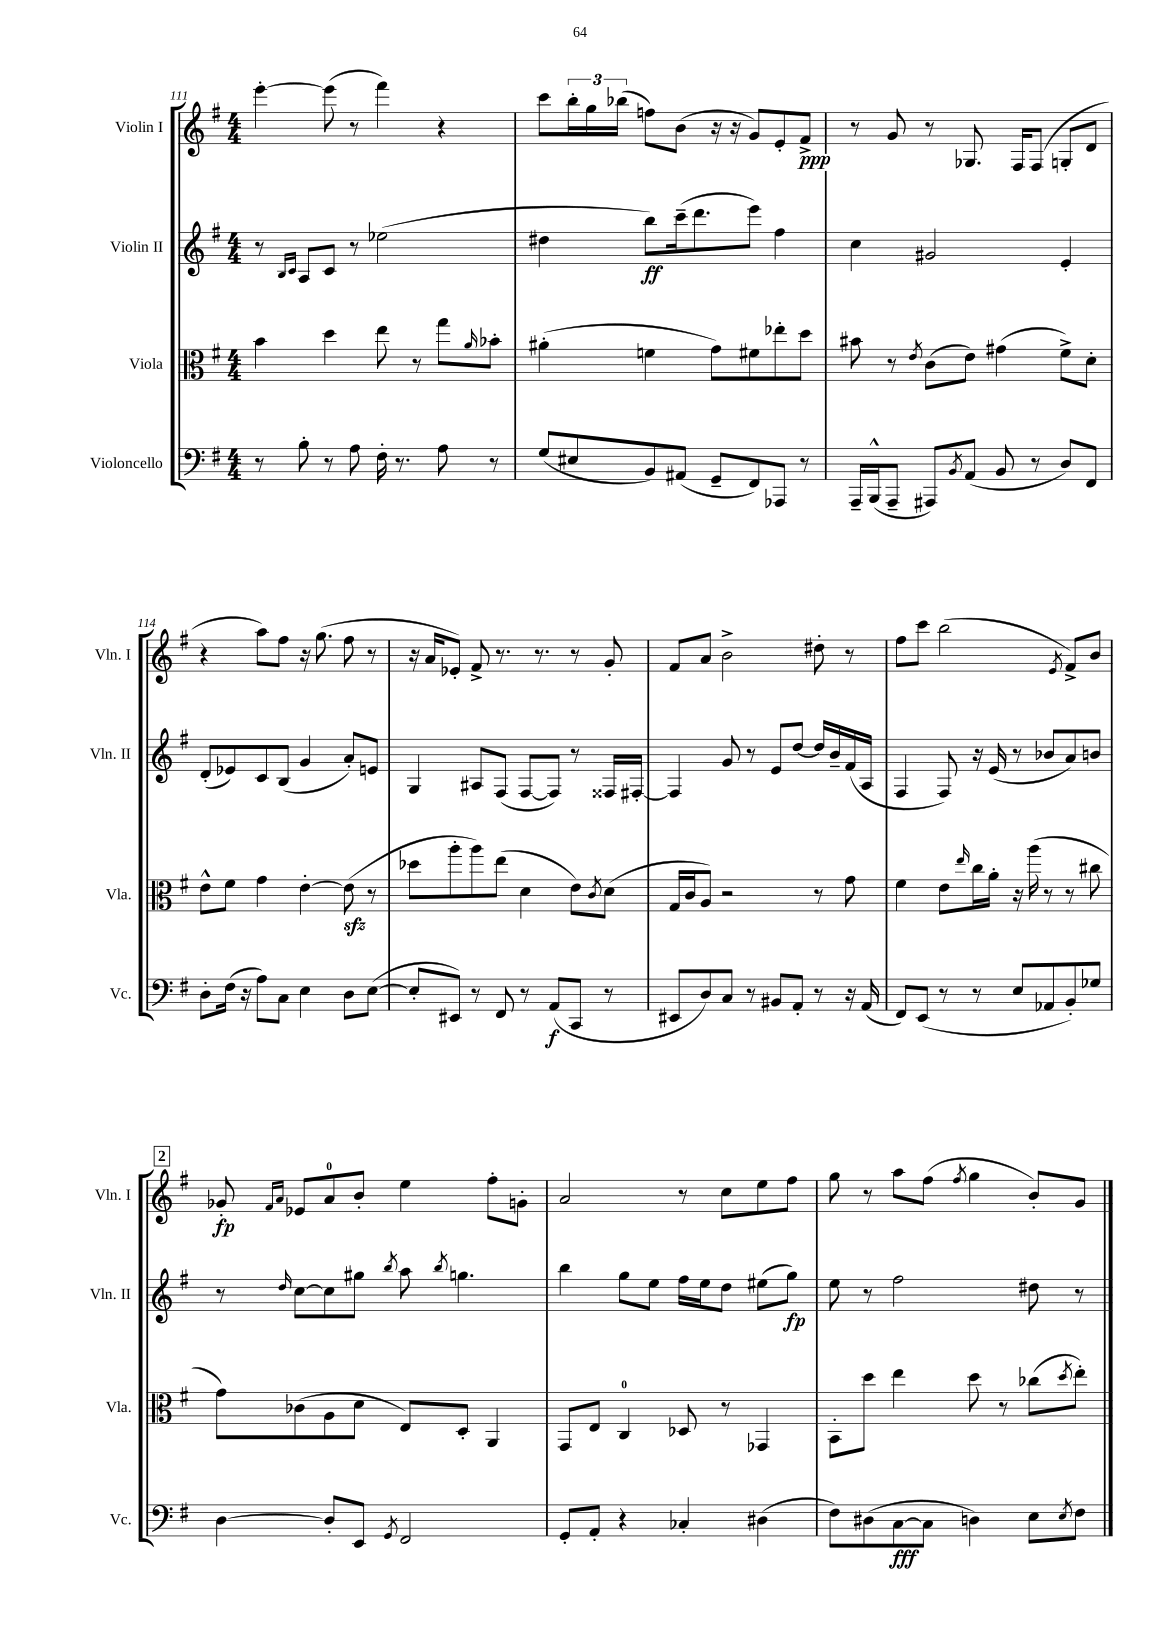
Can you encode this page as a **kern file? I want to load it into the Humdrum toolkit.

**kern	**kern	**kern	**kern
*staff4	*staff3	*staff2	*staff1
*clefF4	*clefC3	*clefG2	*clefG2
*k[f#]	*k[f#]	*k[f#]	*k[f#]
*M4/4	*M4/4	*M4/4	*M4/4
8r	4b\	8r	[4eee'\
.	.	16qqB/LL	.
.	.	16qqc/JJ	.
8B'\	.	8A/L	.
8r	4dd\	8c/J	(8eee\]
8A\	.	8r	8r
16F#'\	8ee\	(2ee-\	4fff#\)
8.r	.	.	.
.	8r	.	.
8A\	8gg\L	.	4r
.	16qqa/	.	.
8r	8b-'\J	.	.
=	=	=	=
(8G/L	(4a#'\	4dd#\	8ccc\L
8E#/	.	.	24bb'\L
.	.	.	24gg\
.	.	.	(24bb-\JJ
8BB/)	4f\	8bb\L)	8ff\L)
(8AA#/J	.	(16ccc~\k	(8b\J
.	.	8.ddd\	.
8GG~/L	8g\L)	.	16r
.	.	.	16r
8FF#/)	8f#\	8eee\J)	8g/L)
8AAA-/J	8ee-'\	4ff#\	8e'/
8r	8dd\J	.	8f#^/J
=	=	=	=
16AAA~/LL	8b#\	4cc\	8r
(16BBB^^/J	.	.	.
8AAA~/J	8r	.	8g/
.	8qe/	.	.
8AAA#/L)	(8c\L	2g#/	8r
8qBB/	.	.	.
(8AA/J	8e\J)	.	8.G-/
8BB/	(4g#\	.	.
.	.	.	16F#/LK
8r	.	.	(8F#/J
8D/L)	8f#^\L)	4e'/	8G'/L
8FF#/J	8d'\J	.	8d/J
=	=	=	=
8D'\L	8e^^\L	(8d'/L	4r
(16F#\Jk	8f#\J	8e-/)	.
16r	.	.	.
8A\L)	4g\	8c/	8aa\L)
8C\J	.	(8B/J	8ff#\J
4E\	[4e'\	4g/	16r
.	.	.	(8.gg\
8D\L	(8e\]	8a'/L)	8ff#\
([8E\J	8r	8e/J	8r
=	=	=	=
8E'/]L	8dd-\L	4G/	16r
.	.	.	16a/LK
8EE#/J)	8aa'\	.	8e-'/J)
8r	8aa\)	8A#/L	8f#^/
8FF#/	(8ee\J	(8F#/J	8.r
8r	4d\	[8F#/L	.
.	.	.	8.r
(8AA/L	.	8F#/]J)	.
8CC/J	8e\L)	8r	8r
.	8qc/	.	.
8r	(8d\J	16F##/LL	8g'/
.	.	[16F#'/JJ	.
=	=	=	=
8EE#/L	16G/LL	4F#/]	8f#/L
.	16c/J	.	.
8D/)	8A/J)	.	8a/J
8C/J	2r	8g/	2b^\
8r	.	8r	.
8BB#/L	.	8e/L	.
8AA'/J	.	[8dd/J	.
8r	8r	16dd/]LL	8dd#'\
.	.	16b~/	.
16r	8g\	(16f#/	8r
(16AA/	.	16A/JJ	.
=	=	=	=
8FF#/L)	4f#\	4F#/	8ff#\L
(8EE/J	.	.	8ccc\J
8r	8e\L	8F#/)	(2bb\
.	16qqee/	.	.
8r	16cc\L	16r	.
.	16a'\JJ	(16e/	.
8E/L	16r	8r	.
.	(16aa\	.	.
8AA-/	8r	8b-/L	.
.	.	.	8qe/
8BB'/)	8r	8a/)	8f#^/L)
8G-/J	8cc#\	8b/J	8b/J
=	=	=	=
[4D\	8g\L)	8r	8g-'/
.	.	.	16qqf#/LL
.	.	16qqdd/	16qqa/JJ
.	(8c-\	[8cc\L	8e-/L
8D'/]L	8A\	8cc\]	8a/
8EE/J	8d\J	8gg#\J	8b'/J
8qGG/	.	8qbb/	.
2FF#/	8E/L)	8aa\	4ee\
.	.	8qbb/	.
.	8D'/J	4.gg\	.
.	4AA/	.	8ff#'\L
.	.	.	8g'\J
=	=	=	=
8GG'/L	8GG/L	4bb\	2a/
8AA'/J	8E/J	.	.
4r	4C/	8gg\L	.
.	.	8ee\J	.
4C-'/	8D-/	16ff#\LL	8r
.	.	16ee\J	.
.	8r	8dd\J	8cc\L
(4D#\	4GG-/	(8ee#\L	8ee\
.	.	8gg\J)	8ff#\J
=	=	=	=
8F#\L)	8BB'\L	8ee\	8gg\
(8D#\	8dd\J	8r	8r
[8C\	4ee\	2ff#\	8aa\L
8C\]J	.	.	(8ff#\J
.	.	.	8qff#/
4D\)	8dd\	.	4gg\
.	8r	.	.
8E\L	(8cc-\L	8dd#\	8b'/L)
8qE/	8qdd/	.	.
8F#\J	8ee'\J)	8r	8g/J
==	==	==	==
*-	*-	*-	*-
